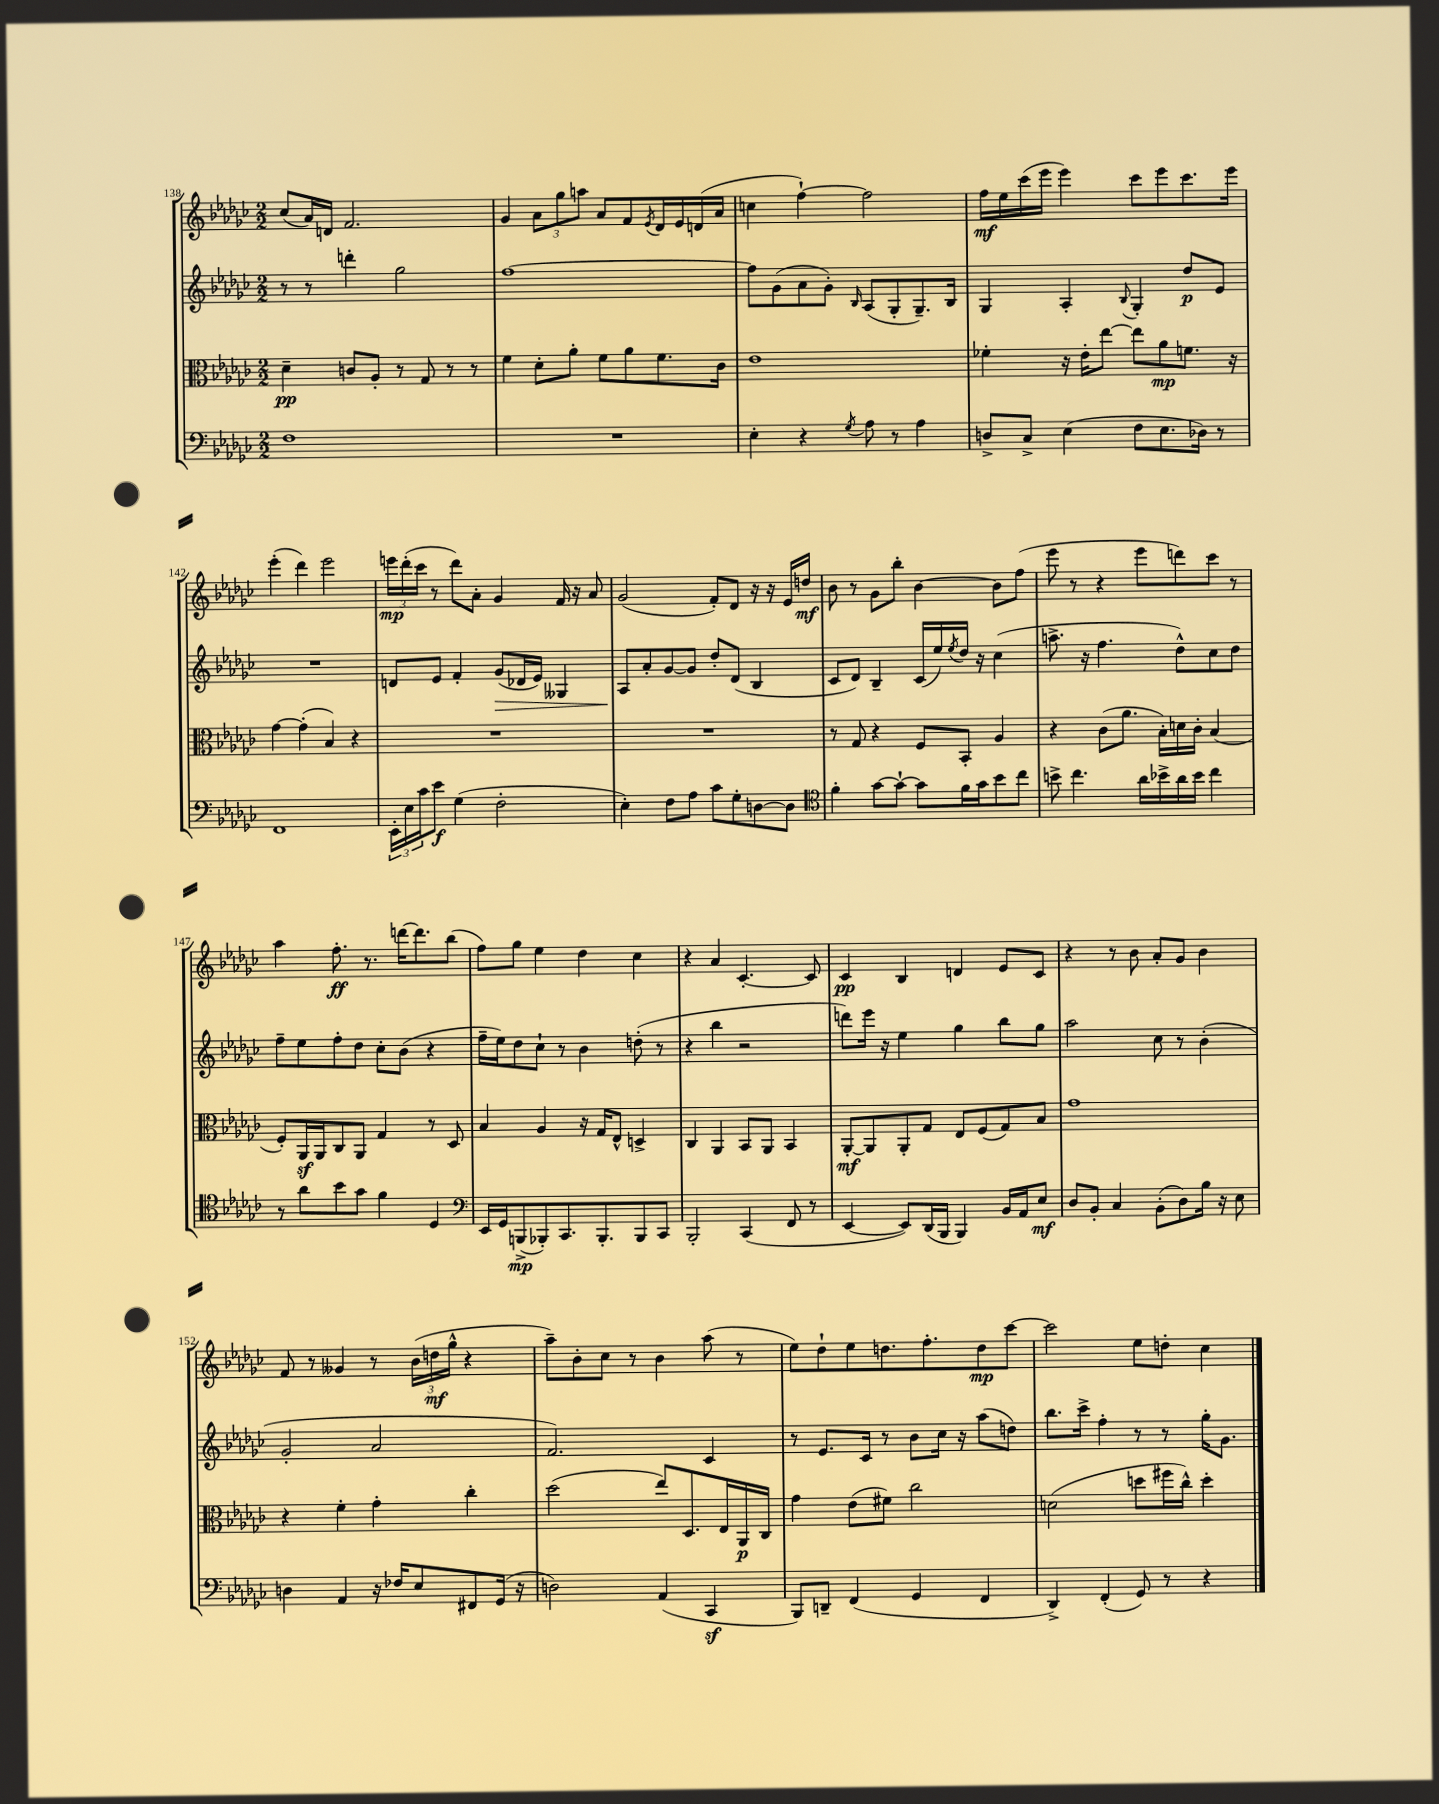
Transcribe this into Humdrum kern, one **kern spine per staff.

**kern	**dynam	**kern	**dynam	**kern	**dynam	**kern	**dynam
*part4	*part4	*part3	*part3	*part2	*part2	*part1	*part1
*staff4	*staff4	*staff3	*staff3	*staff2	*staff2	*staff1	*staff1
*clefF4	*	*clefC3	*	*clefG2	*	*clefG2	*
*k[b-e-a-d-g-c-]	*	*k[b-e-a-d-g-c-]	*	*k[b-e-a-d-g-c-]	*	*k[b-e-a-d-g-c-]	*
*M2/2	*	*M2/2	*	*M2/2	*	*M2/2	*
=138	=138	=138	=138	=138	=138	=138	=138
1F	.	4d-~\	pp	8r	.	(8cc-/L	.
.	.	.	.	8r	.	16a-/L)	.
.	.	.	.	.	.	16dn/JJ	.
.	.	8cn/L	.	4dddn'\	.	2.f/	.
.	.	8A-'/J	.	.	.	.	.
.	.	8r	.	2gg-\	.	.	.
.	.	8G-/	.	.	.	.	.
.	.	8r	.	.	.	.	.
.	.	8r	.	.	.	.	.
=139	=139	=139	=139	=139	=139	=139	=139
1r	.	4f\	.	[1ff	.	4g-/	.
.	.	8d-'\L	.	.	.	12a-\L	.
.	.	.	.	.	.	12gg-\	.
.	.	8a-'\J	.	.	.	.	.
.	.	.	.	.	.	12aan\J	.
.	.	8f\L	.	.	.	8a-/L	.
.	.	8a-\	.	.	.	8f/	.
.	.	.	.	.	.	8qe-/	.
.	.	8.f\	.	.	.	16d-/L	.
.	.	.	.	.	.	16e-/	.
.	.	.	.	.	.	(16dn/	.
.	.	16c-\Jk	.	.	.	16a-/JJ	.
=140	=140	=140	=140	=140	=140	=140	=140
4E-'\	.	1e-	.	8ff\L]	.	4ccn\	.
.	.	.	.	(8g-\	.	.	.
4r	.	.	.	8a-\	.	[4ff`\)	.
.	.	.	.	8g-'\J)	.	.	.
8qG-/	.	.	.	16qqB-/	.	.	.
8A-\	.	.	.	(8A-/L	.	2ff\]	.
8r	.	.	.	8G-'/	.	.	.
4A-\	.	.	.	8.G-~/)	.	.	.
.	.	.	.	16B-/Jk	.	.	.
=141	=141	=141	=141	=141	=141	=141	=141
8Dn^/L	.	4f-X'\	.	4G-/	.	16ff\LL	mf
.	.	.	.	.	.	16ee-\	.
8C-^/J	.	.	.	.	.	(16ccc-\	.
.	.	.	.	.	.	16eee-\JJ	.
(4E-\	.	16r	.	4A-'/	.	4eee-\)	.
.	.	16e-'\KL	.	.	.	.	.
.	.	[8ee-\J	.	.	.	.	.
.	.	.	.	8qqB-/	.	.	.
8F\L	.	8ee-\L]	.	4G-'/	.	8ccc-\L	.
8.E-\	.	8a-\	mp	.	.	8eee-\	.
.	.	8.fn\J	.	8dd-/L	p	8.ccc-\	.
16D-X\Jk)	.	.	.	.	.	.	.
8r	.	.	.	8e-/J	.	.	.
.	.	16r	.	.	.	16eee-\Jk	.
!!LO:LB:g=z
=142	=142	=142	=142	=142	=142	=142	=142
1FF	.	[4g-\	.	1r	.	(4eee-'\	.
.	.	(4g-'\]	.	.	.	4ddd-\)	.
.	.	4B-/)	.	.	.	2eee-\	.
.	.	4r	.	.	.	.	.
=143	=143	=143	=143	=143	=143	=143	=143
24EE-'\LL	.	1r	.	8dn/L	.	24eeen\LL	mp
24E-\	.	.	.	.	.	(24ddd-'\	.
24c-\J	.	.	.	.	.	24ccc-\JJ	.
8e-\J	f	.	.	8e-/J	.	8r	.
(4G-\	.	.	.	4f'/	.	8ddd-\L)	.
.	.	.	.	.	.	8a-'\J	.
!	!	!	!	!	!LO:HP:b	!	!
2F'\	.	.	.	(8g-/L	>	4g-/	.
.	.	.	.	16d-X/L	.	.	.
.	.	.	.	16e-/JJ)	.	.	.
.	.	.	.	4G--X/	.	16f/	.
.	.	.	.	.	.	16r	.
.	.	.	.	.	.	8a-/	.
=144	=144	=144	=144	=144	=144	=144	=144
4E-'\)	.	1r	.	8A-/L	.	(2g-/	.
.	.	.	.	8a-'/	]	.	.
8F\L	.	.	.	[8g-/	.	.	.
8A-\J	.	.	.	8g-/J]	.	.	.
8c-\L	.	.	.	8dd-'/L	.	8f'/L)	.
8G-'\	.	.	.	(8d-/J	.	8d-/J	.
[8Dn\	.	.	.	4B-/	.	16r	.
.	.	.	.	.	.	16r	.
8D\J]	.	.	.	.	.	16e-/LL	.
.	.	.	.	.	.	16ddn/JJ	mf
=145	=145	=145	=145	=145	=145	=145	=145
*clefC4	*	*	*	*	*	*	*
4f'\	.	8r	.	8c-/L	.	8b-\	.
.	.	8G-/	.	8d-/J)	.	8r	.
[8g-\L	.	4r	.	4B-~/	.	8g-\L	.
8g-`\J_	.	.	.	.	.	8bb-'\J	.
8g-\L]	.	8F/L	.	(16c-/LL	.	[4b-\	.
.	.	.	.	16ee-/)	.	.	.
.	.	.	.	8qee-/	.	.	.
16f\L	.	8BB-'/J	.	16dd-/JJ	.	.	.
16g-\J	.	.	.	16r	.	.	.
8b-\	.	4A-/	.	(4cc-\	.	8b-\L]	.
8cc-\J	.	.	.	.	.	(8ff\J	.
=146	=146	=146	=146	=146	=146	=146	=146
8bn^\	.	4r	.	8.aan^\	.	8eee-\	.
4.cc-\	.	.	.	.	.	8r	.
.	.	.	.	16r	.	.	.
.	.	(8c-\L	.	4.ff\	.	4r	.
.	.	8.a-\J	.	.	.	.	.
16a-\LL	.	.	.	.	.	8eee-\L	.
16b-X^\	.	16B-'\LL)	.	.	.	.	.
16a-\	.	16dn\	.	8dd-^^\L)	.	8dddn\)	.
16b-\JJ	.	16c-'\JJ	.	.	.	.	.
4cc-\	.	(4B-/	.	8cc-\	.	8ccc-\J	.
.	.	.	.	8dd-\J	.	8r	.
!!LO:LB:g=z
=147	=147	=147	=147	=147	=147	=147	=147
8r	.	8F'/L)	.	8ff~\L	.	4aa-\	.
8a-\L	.	16AA-z/L	.	8ee-\	.	.	.
.	.	16AA-/J	.	.	.	.	.
8b-\	.	8C-/	.	8ff'\	.	8.ff'\	ff
8g-\J	.	8AA-/J	.	8dd-\J	.	.	.
.	.	.	.	.	.	8.r	.
4f\	.	4G-/	.	8cc-'\L	.	.	.
.	.	.	.	(8b-\J	.	[16dddn\KL	.
.	.	.	.	.	.	8.ddd\]	.
4D-/	.	8r	.	4r	.	.	.
.	.	8D-/	.	.	.	(8bb-\J	.
=148	=148	=148	=148	=148	=148	=148	=148
*clefF4	*	*	*	*	*	*	*
16EE-/LL	.	4B-/	.	16ff~\LL	.	8ff\L)	.
16GG-/J	.	.	.	16ee-\J)	.	.	.
(8BBBn^/	mp	.	.	8dd-\	.	8gg-\J	.
8BBB-X'/)	.	4A-/	.	8cc-`\J	.	4ee-\	.
8.CC-/	.	.	.	8r	.	.	.
.	.	16r	.	4b-\	.	4dd-\	.
8.BBB-'/	.	16G-/KL	.	.	.	.	.
.	.	8E-^^/J	.	.	.	.	.
8BBB-/	.	4Dn^/	.	(8ddn'\	.	4cc-\	.
8CC-/J	.	.	.	8r	.	.	.
=149	=149	=149	=149	=149	=149	=149	=149
2BBB-'/	.	4C-/	.	4r	.	4r	.
.	.	4AA-/	.	4bb-\	.	4a-/	.
(4CC-/	.	8BB-/L	.	2r	.	[4.c-'/	.
.	.	8AA-/J	.	.	.	.	.
8FF/	.	4BB-/	.	.	.	.	.
8r	.	.	.	.	.	8c-/]	.
=150	=150	=150	=150	=150	=150	=150	=150
[4EE-/	.	[8AA-'/L	mf	8dddn\L)	.	4c-/	pp
.	.	8AA-/]	.	16eee-\Jk	.	.	.
.	.	.	.	16r	.	.	.
8EE-/L])	.	8AA-'/	.	4ee-\	.	4B-/	.
(16DD-/L	.	8G-/J	.	.	.	.	.
16BBB-/JJ	.	.	.	.	.	.	.
4BBB-/)	.	8E-/L	.	4gg-\	.	4dn/	.
.	.	(8F/	.	.	.	.	.
16BB-/LL	.	8G-/)	.	8bb-\L	.	8e-/L	.
16AA-/J	.	.	.	.	.	.	.
8E-/J	mf	8B-/J	.	8gg-\J	.	8c-/J	.
=151	=151	=151	=151	=151	=151	=151	=151
8D-/L	.	1g-	.	2aa-\	.	4r	.
8BB-'/J	.	.	.	.	.	.	.
4C-/	.	.	.	.	.	8r	.
.	.	.	.	.	.	8b-\	.
(8BB-'\L	.	.	.	8cc-\	.	8a-'/L	.
8D-\)	.	.	.	8r	.	8g-/J	.
16B-\Jk	.	.	.	(4b-'\	.	4b-\	.
16r	.	.	.	.	.	.	.
8E-\	.	.	.	.	.	.	.
!!LO:LB:g=z
=152	=152	=152	=152	=152	=152	=152	=152
4Dn\	.	4r	.	2g-'/	.	8f/	.
.	.	.	.	.	.	8r	.
4AA-/	.	4f'\	.	.	.	4g--X/	.
16r	.	4g-'\	.	2a-/	.	8r	.
16F-X/KL	.	.	.	.	.	.	.
8E-/	.	.	.	.	.	(24b-\LL	.
.	.	.	.	.	.	24ddn\	mf
.	.	.	.	.	.	24gg-^^\JJ	.
8FF#X/	.	4cc-'\	.	.	.	4r	.
(16GG-/Jk	.	.	.	.	.	.	.
16r	.	.	.	.	.	.	.
=153	=153	=153	=153	=153	=153	=153	=153
2Dn\)	.	(2dd-\	.	2.f/)	.	8aa-~\L)	.
.	.	.	.	.	.	8b-'\	.
.	.	.	.	.	.	8cc-\J	.
.	.	.	.	.	.	8r	.
(4AA-/	.	8ee-/L)	.	.	.	4b-\	.
.	.	8.D-/	.	.	.	.	.
4CC-z/	.	.	.	4c-/	.	(8aa-\	.
.	.	16E-/L	.	.	.	.	.
.	.	16AA-/	p	.	.	8r	.
.	.	16C-/JJ	.	.	.	.	.
=154	=154	=154	=154	=154	=154	=154	=154
8BBB-/L)	.	4g-\	.	8r	.	8ee-\L)	.
8DDn~/J	.	.	.	8.e-/L	.	8dd-`\	.
(4FF/	.	(8e-\L	.	.	.	8ee-\	.
.	.	.	.	16c-/Jk	.	.	.
.	.	8f#X\J)	.	8r	.	8.ddn\	.
4GG-/	.	2cc-\	.	8b-\L	.	.	.
.	.	.	.	.	.	8.ff'\	.
.	.	.	.	16cc-\Jk	.	.	.
.	.	.	.	16r	.	.	.
4FF/	.	.	.	(8aa-\L	.	8dd\	mp
.	.	.	.	8ddn\J)	.	[8ccc-\J	.
=155	=155	=155	=155	=155	=155	=155	=155
4DD-^/)	.	(2dn\	.	8.bb-\L	.	2ccc-\]	.
.	.	.	.	16ccc-^\Jk	.	.	.
(4FF'/	.	.	.	4ff'\	.	.	.
8GG-/)	.	8ddn\L	.	8r	.	8ee-\L	.
8r	.	16ff#X\L	.	8r	.	8ddn'\J	.
.	.	16cc-^^\JJ)	.	.	.	.	.
4r	.	4dd'\	.	16gg-'\KL	.	4cc-\	.
.	.	.	.	8.g-\J	.	.	.
==	==	==	==	==	==	==	==
*-	*-	*-	*-	*-	*-	*-	*-
